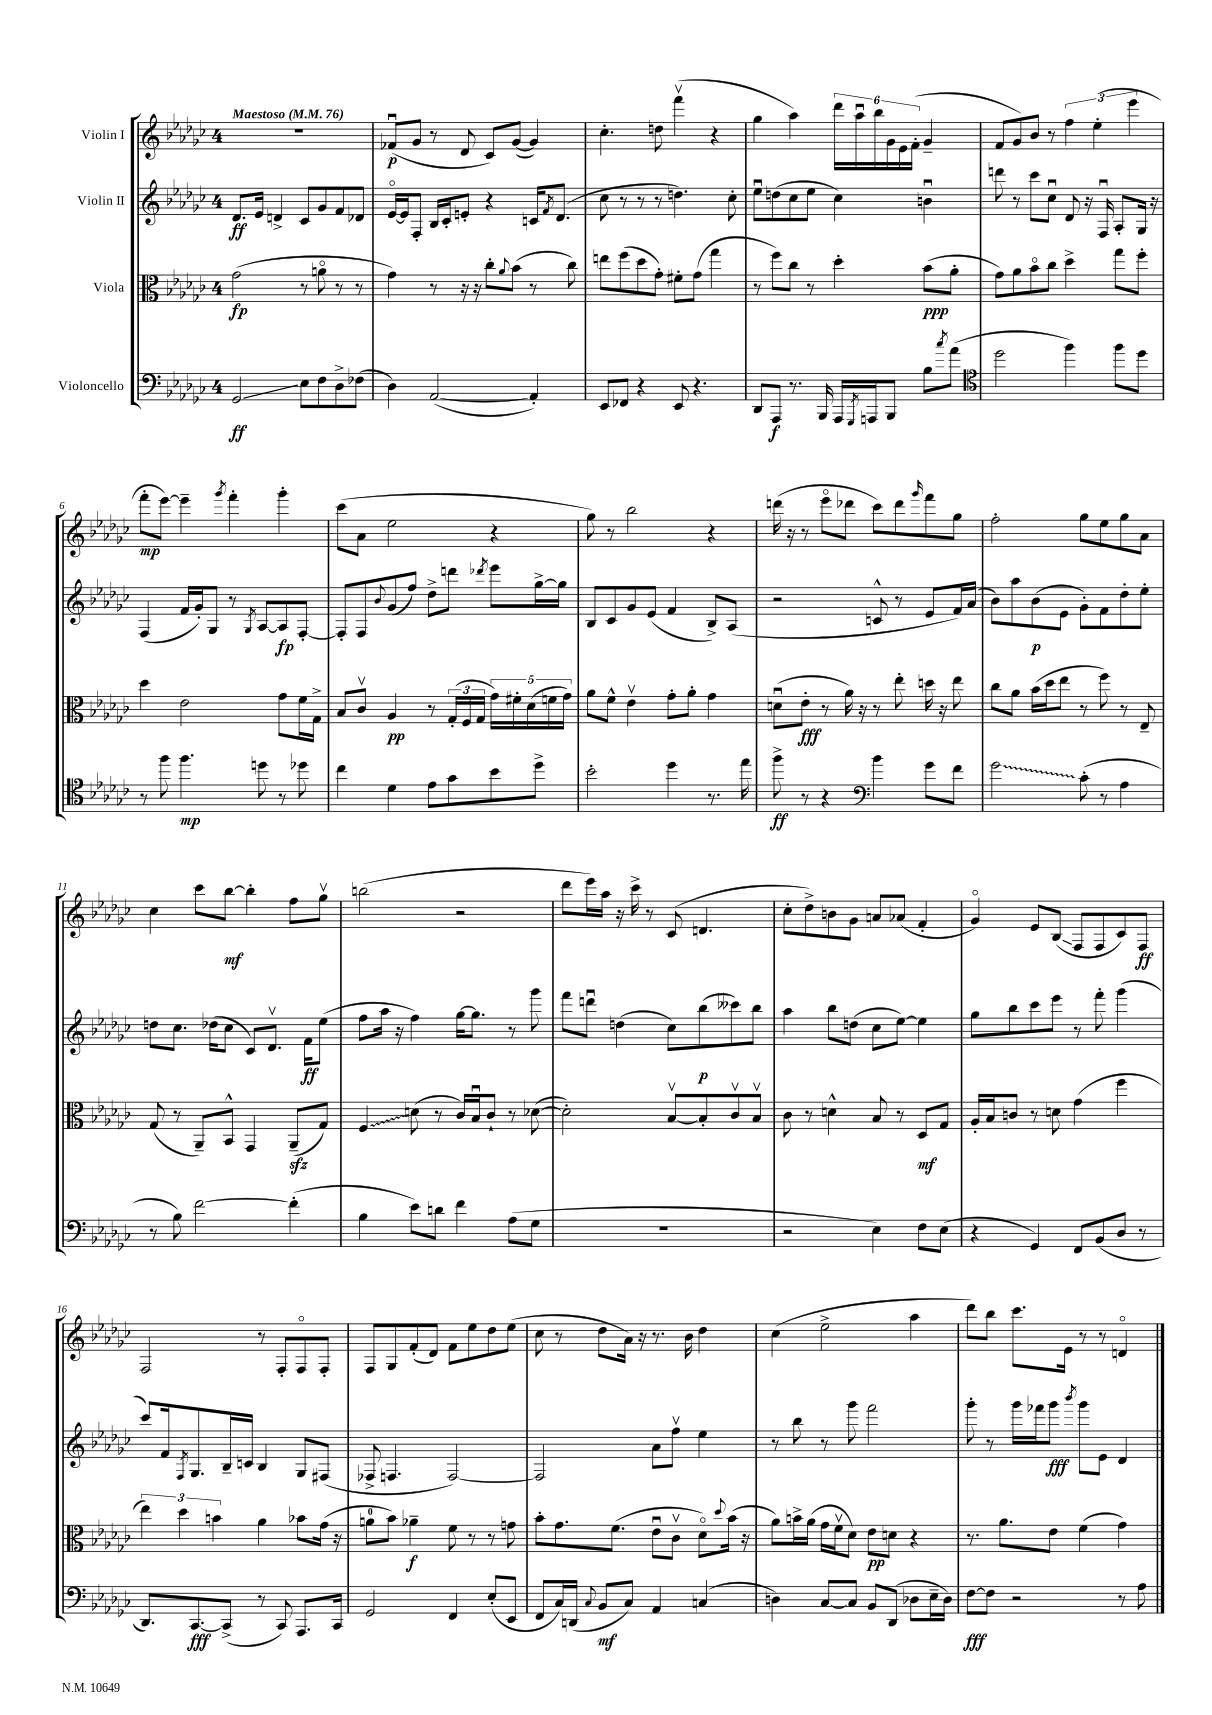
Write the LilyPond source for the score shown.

<<
\new StaffGroup <<
\new Staff = "s0" \with { instrumentName = "Violin I" } {
    \clef treble \key ges \major \once \override Staff.TimeSignature.style = #'single-digit \time 4/4 \tempo "Maestoso" 4 = 76
    R1 |
    fes'8\downbow\p( ges'8 r8 des'8 ces'8) ges'8~( ges'4) |
    ces''4.-. d''8 f'''4\upbow( r4 |
    ges''4 aes''4) \tuplet 6/4 { des'''16 aes''16\downbow bes''16 ges'16 ees'16 f'16-.( } ges'4-- |
    f'8 ges'8) bes'8 r8 \tuplet 3/2 { f''4 ees''4-.( ees'''4 } |
    f'''8-.\mp ees'''8~) ees'''4-- \acciaccatura { ges'''8 } f'''4-. ges'''4-. |
    ces'''8( aes'8 ees''2 r4 |
    ges''8) r8 bes''2 r4 |
    d'''16( r16 r8 ees'''8\flageolet des'''8 ces'''8) des'''8 \grace { ges'''16 } f'''8 ges''8 |
    f''2-. ges''8 ees''8 ges''8 aes'8 |
    ces''4 ces'''8 bes''8~\mf bes''4-. f''8 ges''8\upbow |
    b''2( r2 |
    des'''8 ees'''16) aes''16 r16 ces'''16-> r8 ces'8( d'4. |
    ces''8-. des''8->) b'8 ges'8 a'8 aes'8( f'4-. |
    ges'4\flageolet) ees'8 bes8\glissando( f8 f8 ces'8) f8\ff |
    f2 r8 f8-. f8\flageolet f8-. |
    f8 ges8 f'8-.( des'8) f'8 ees''8 des''8 ees''8( |
    ces''8 r8 des''8 aes'16) r16 r8. bes'16 des''4 |
    ces''4( ees''2-> aes''4 |
    des'''8) bes''8 ces'''8. ees'16 r8 r8 d'4\flageolet \bar "|." |
}
\new Staff = "s1" \with { instrumentName = "Violin II" } {
    \clef treble \key ges \major \once \override Staff.TimeSignature.style = #'single-digit \time 4/4
    des'8.\ff ees'16 d'4-> ces'8 ges'8 f'8 des'8 |
    ees'16~\flageolet ees'16 f8-. bes16 ces'16-. e'8-. r4 c'16 \acciaccatura { f'8 } des'8.( |
    ces''8 r8 r8 r8 d''4.) ces''8-. |
    ees''8\downbow d''8( ces''8 ees''8 ces''4) b'4\downbow |
    d'''8 r8 ces'''8 ces''8\downbow des'8 r16 f16\downbow aes8-. ges16 r16 |
    f4( f'16 ges'16-.) ges8 r8 \acciaccatura { ges8 } aes8~ aes8\fp f8~-. |
    f8-. f8 \appoggiatura { bes'8 } ges'8( f''8) des''8-> d'''8 \acciaccatura { des'''8 } ees'''8 ges''16~-> ges''16 |
    bes8 ces'8 ges'8 ees'8( f'4 bes8->) aes8( |
    r2 c'8-^ r8 ees'8 f'16) aes'16( |
    bes'8) aes''8 bes'8\p( ees'8 ges'8-.) f'8 des''8-. ees''8-. |
    d''8 ces''8. des''16( ces''8 ces'8) des'8.\upbow f'16\ff ees''8( |
    f''8 aes''16 r16 f''4) ges''16~ ges''8. r8 ges'''8 |
    f'''8 d'''8\downbow d''4( ces''8) bes''8\p( ceses'''8) bes''8 |
    aes''4 bes''8 d''8( ces''8 ees''8~) ees''4 |
    ges''8 bes''8 ces'''8 ees'''8 r8 f'''8-. ges'''4( |
    ces'''8) f'16 \acciaccatura { f8 } ges8. bes16-- c'16 bes4 ges8 fis8( |
    fes8-> f4. f2~) |
    f2 aes'8 f''8\upbow ees''4 |
    r8 bes''8 r8 ges'''8 f'''2 |
    ges'''8-. r8 ges'''16 fes'''16 ges'''8\fff \acciaccatura { bes'''8 } ges'''8 ees'8 des'4 \bar "|." |
}
\new Staff = "s2" \with { instrumentName = "Viola" } {
    \clef alto \key ges \major \once \override Staff.TimeSignature.style = #'single-digit \time 4/4
    ges'2\fp( r8 a'8\flageolet r8 r8 |
    ges'4) r8 r16 r16 ces''8-. \appoggiatura { aes'8 } bes'8( r8 ces''8) |
    e''8 f''8( des''8 ges'8-.) fis'8-. ges'8( ges''4 |
    r8 f''8) ces''8 r8 des''4-. bes'8\ppp( aes'8-. |
    ges'8) aes'8 bes'8\flageolet ces''8 des''4-> ges''8 f''8-. |
    des''4 ees'2 ges'8 f'16 ges16-> |
    bes8 ces'8\upbow aes4\pp r8 \tuplet 3/2 { ges16-.( f16 ges16 } \tuplet 5/4 { ges'16) fis'16-. des'16( f'16 ges'16) } |
    aes'8 f'8-^ ees'4\upbow ges'8-. aes'8-. ges'4 |
    d'8\downbow( ees'8-.\fff r8 aes'16) r16 r8 ees''8-. d''16 r16 ees''8 |
    ces''8 aes'8 bes'16( des''16 ees''8 r8 f''8) r8 ees8-- |
    ges8( r8 aes,8--) bes,8-^ ges,4 aes,8--\sfz( ges8) |
    \once \override Glissando.style = #'zigzag f4\glissando d'8( r8 ces'16) bes16\downbow ces'8-! r8 des'8~( |
    des'2-.) bes8~\upbow bes8-. ces'8\upbow bes8\upbow |
    ces'8 r8 d'4-^ bes8 r8 des8\mf ges8 |
    aes16-. bes16 c'8 r8 d'8 ges'4( f''4 |
    \tuplet 3/2 { ees''4) des''4 b'4 } aes'4 bes'8 ges'16( r16 |
    a'8-0 bes'8) aes'4--\f f'8 r8 r8 g'8 |
    bes'8-. ges'8. f'8.( ees'8\downbow ces'8\upbow des'8\flageolet) \appoggiatura { des''8 } bes'16( r16 |
    aes'8) b'16-> aes'16( ges'16 f'16\upbow des'8) ees'8\pp d'8 r4 |
    r8. aes'8. ees'8 f'4( ges'4) \bar "|." |
}
\new Staff = "s3" \with { instrumentName = "Violoncello" } {
    \clef bass \key ges \major \once \override Staff.TimeSignature.style = #'single-digit \time 4/4
    ges,2\glissando\ff ees8 f8 des8-> fes8( |
    des4) aes,2~( aes,4-.) |
    ees,8 fes,8 r4 ees,8 r4. |
    des,8 aes,,8\f r8. bes,,16 aes,,16 \acciaccatura { ges,,8 } a,,16 bes,,8 bes8 \acciaccatura { ces''8 } aes'8( |
    \clef tenor des''2 f''4) f''8 des''8 |
    r8 f''8 f''4.\mp d''8 r8 des''8 |
    ces''4 des'4 ees'8 ges'8 bes'8 des''8-> |
    bes'2-. des''4 r8. ees''16 |
    f''8->\ff r8 r4 \clef bass bes'4 ges'8 f'8 |
    \once \override Glissando.style = #'zigzag ges'2\glissando ces'8-.( r8 aes4 |
    r8 bes8) f'2~ f'4-.( |
    bes4 ees'8) d'8 f'4 aes8( ges8 |
    R1 |
    r2 ees4) f8 ees8( |
    r4 ges,4) f,8 bes,8( des8 r8 |
    des,8.) ces,8.~\fff ces,8->( r8 ces,8) aes,,8. ces,16 |
    ges,2 f,4 ees8-.( ees,8 |
    f,8 ces16) d,16( \appoggiatura { ces8 } bes,8\mf ces8) aes,4 c4( |
    d4) ces8~ ces8 bes,8 des,8( des8 ees16-- des16) |
    f8~\fff f8 r2 r8 aes8 \bar "|." |
}
>>
>>
